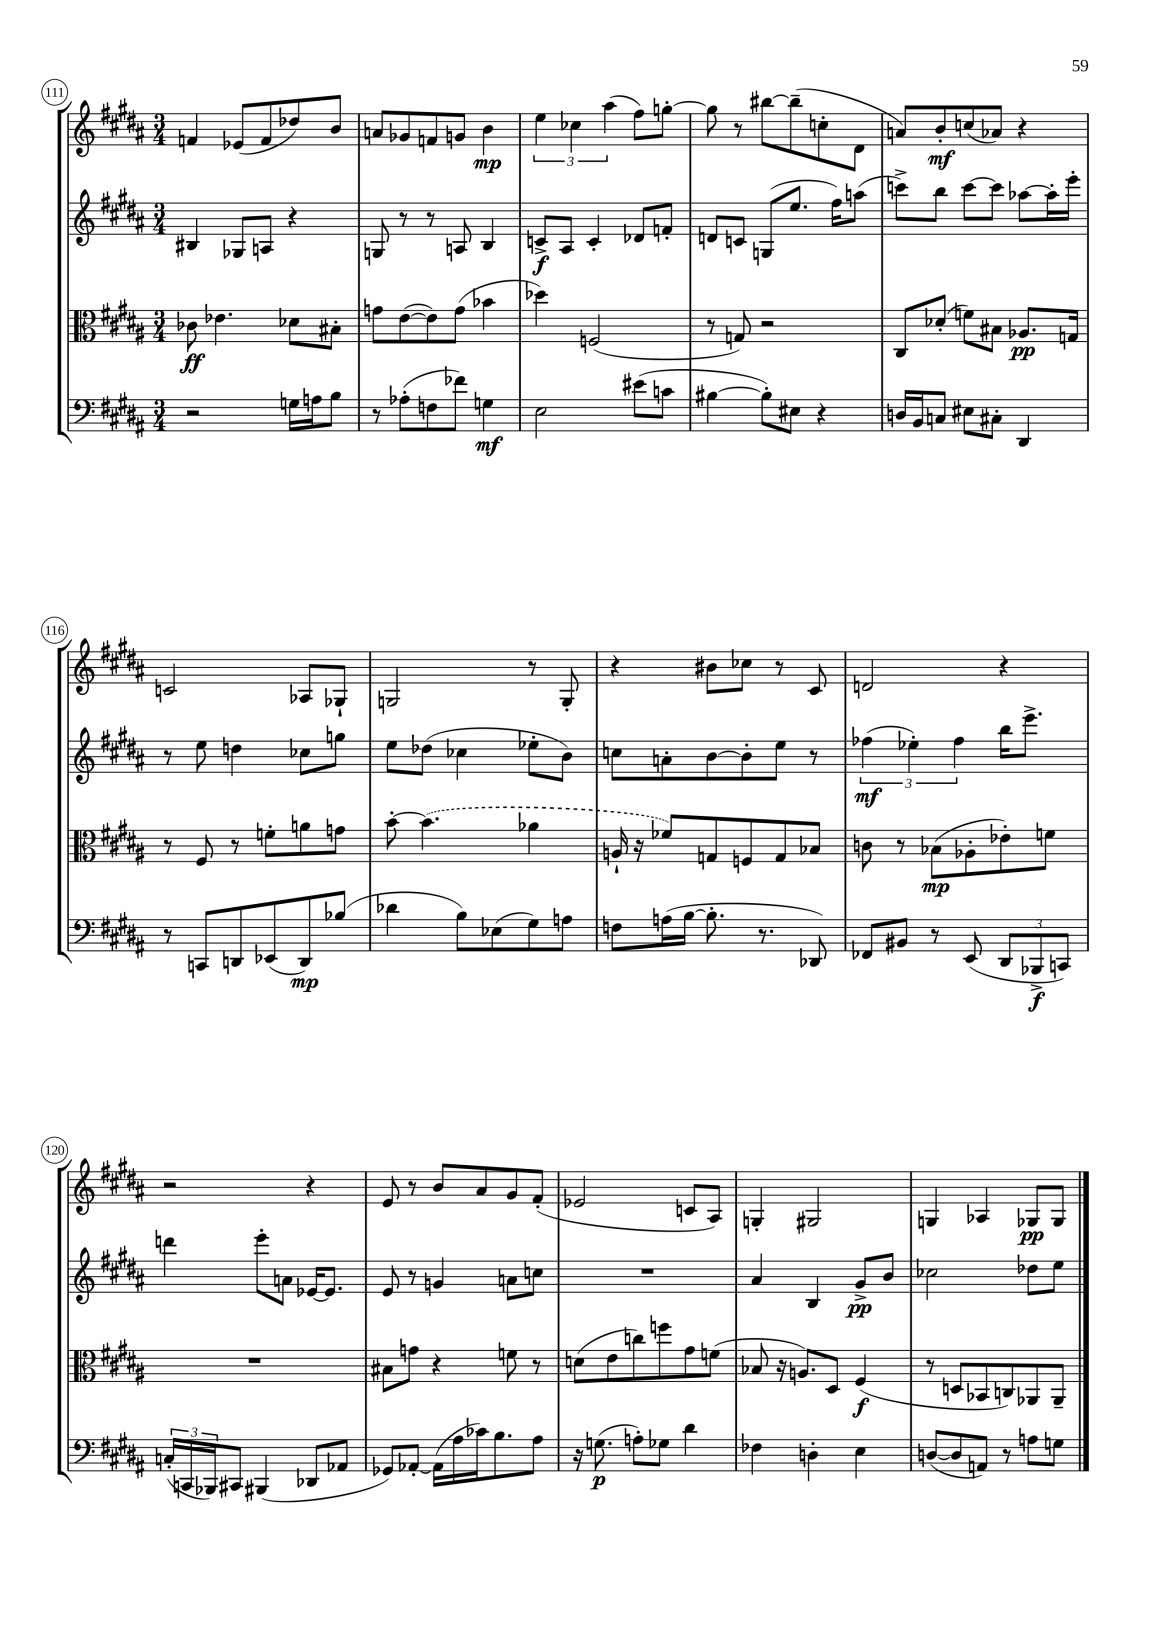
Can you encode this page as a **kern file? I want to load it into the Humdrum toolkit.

**kern	**kern	**kern	**kern
*staff4	*staff3	*staff2	*staff1
*clefF4	*clefC3	*clefG2	*clefG2
*k[f#c#g#d#a#]	*k[f#c#g#d#a#]	*k[f#c#g#d#a#]	*k[f#c#g#d#a#]
*M3/4	*M3/4	*M3/4	*M3/4
2r	8c-	4B#	4f
.	4.e-	.	.
.	.	8G-	(8e-
.	.	8A	8f
16G	8d-	4r	8dd-)
16A	.	.	.
8B	8B#'	.	8b
=	=	=	=
8r	8g	8G	8a
(8A-'	([8e	8r	8g-
8F	8e])	8r	8f
8f-)	(8g	8A	8g
4G	4b-	4B	4b
=	=	=	=
2E	4dd-)	8c^	6ee
.	.	8A#	.
.	.	.	6cc-
.	(2F	4c'	.
.	.	.	(6aa#
(8e#	.	8d-	8ff#)
8c	.	8f'	[8gg'
=	=	=	=
[4B#	8r	8d	8gg]
.	8G)	8c	8r
8B#'])	2r	(8G	[8bb#
8E#	.	8.ee	(8bb#~]
4r	.	.	8cc'
.	.	16ff#)	.
.	.	(8aa	8d#
=	=	=	=
16D	8C#	8ccc^)	8a)
16BB	.	.	.
8C	(8d-'	8bb	8b'
8E#	8f)	[8ccc	(8cc
8C#'	8B#	8ccc]	8a-)
4DD#	8.A-	[8aa-	4r
.	.	16aa-']	.
.	16G	16eee'	.
=	=	=	=
8r	8r	8r	2c
8CC	8F#	8ee	.
8DD	8r	4dd	.
(8EE-	8f'	.	.
8DD)	8a	8cc-	8A-
(8B-	8g	8gg	8G-`
=	=	=	=
4d-	[8b'	8ee	2G
.	(4.b]	(8dd-	.
8B)	.	4cc-	.
(8E-	.	.	.
8G#)	4a-	8ee-'	8r
8A	.	8b)	8G'
=	=	=	=
8F	16A`	8cc	4r
.	16r	.	.
(16A	8f-)	8a'	.
[16B	.	.	.
8.B']	8G	[8b	8b#
.	8F	8b']	8cc-
8.r	.	.	.
.	8G	8ee	8r
8DD-)	8B-	8r	8c#
=	=	=	=
8FF-	8c	(6ff-	2d
8BB#	8r	.	.
.	.	6ee-')	.
8r	(8B-	.	.
.	.	6ff-	.
(8EE	8A-'	.	.
12DD#	8e-')	16bb	4r
.	.	8.eee^	.
12BBB-^	.	.	.
.	8f	.	.
12CC)	.	.	.
=	=	=	=
(24C'	2.r	4ddd	2r
24CC	.	.	.
24BBB-)	.	.	.
8CC#	.	.	.
(4BBB#	.	8eee'	.
.	.	8a	.
8DD-	.	[16e-	4r
.	.	8.e-]	.
8AA-	.	.	.
=	=	=	=
8GG-)	8B#	8e	8e
[8AA-'	8g	8r	8r
(16AA-]	4r	4g	8b
16A#	.	.	.
16c-)	.	.	8a#
8.B	.	.	.
.	8f	8a	8g#
8A#	8r	8cc	(8f#'
=	=	=	=
16r	(8d	2.r	2e-
(8.G	.	.	.
.	8e	.	.
8A')	8cc)	.	.
8G-	8ff	.	.
4d#	8g#	.	8c
.	(8f	.	8A#)
=	=	=	=
4F-	8B-	4a#	4G'
.	16r	.	.
.	8.A)	.	.
4D'	.	4B	2G#
.	8D#	.	.
4E	(4F#	8g#^	.
.	.	8b	.
=	=	=	=
([8D	8r	2cc-	4G
8D]	8D	.	.
8AA)	8BB-	.	4A-
8r	8C)	.	.
8A	8AA-	8dd-	8G-
8G	8AA-~	8ee	8G-
==	==	==	==
*-	*-	*-	*-
